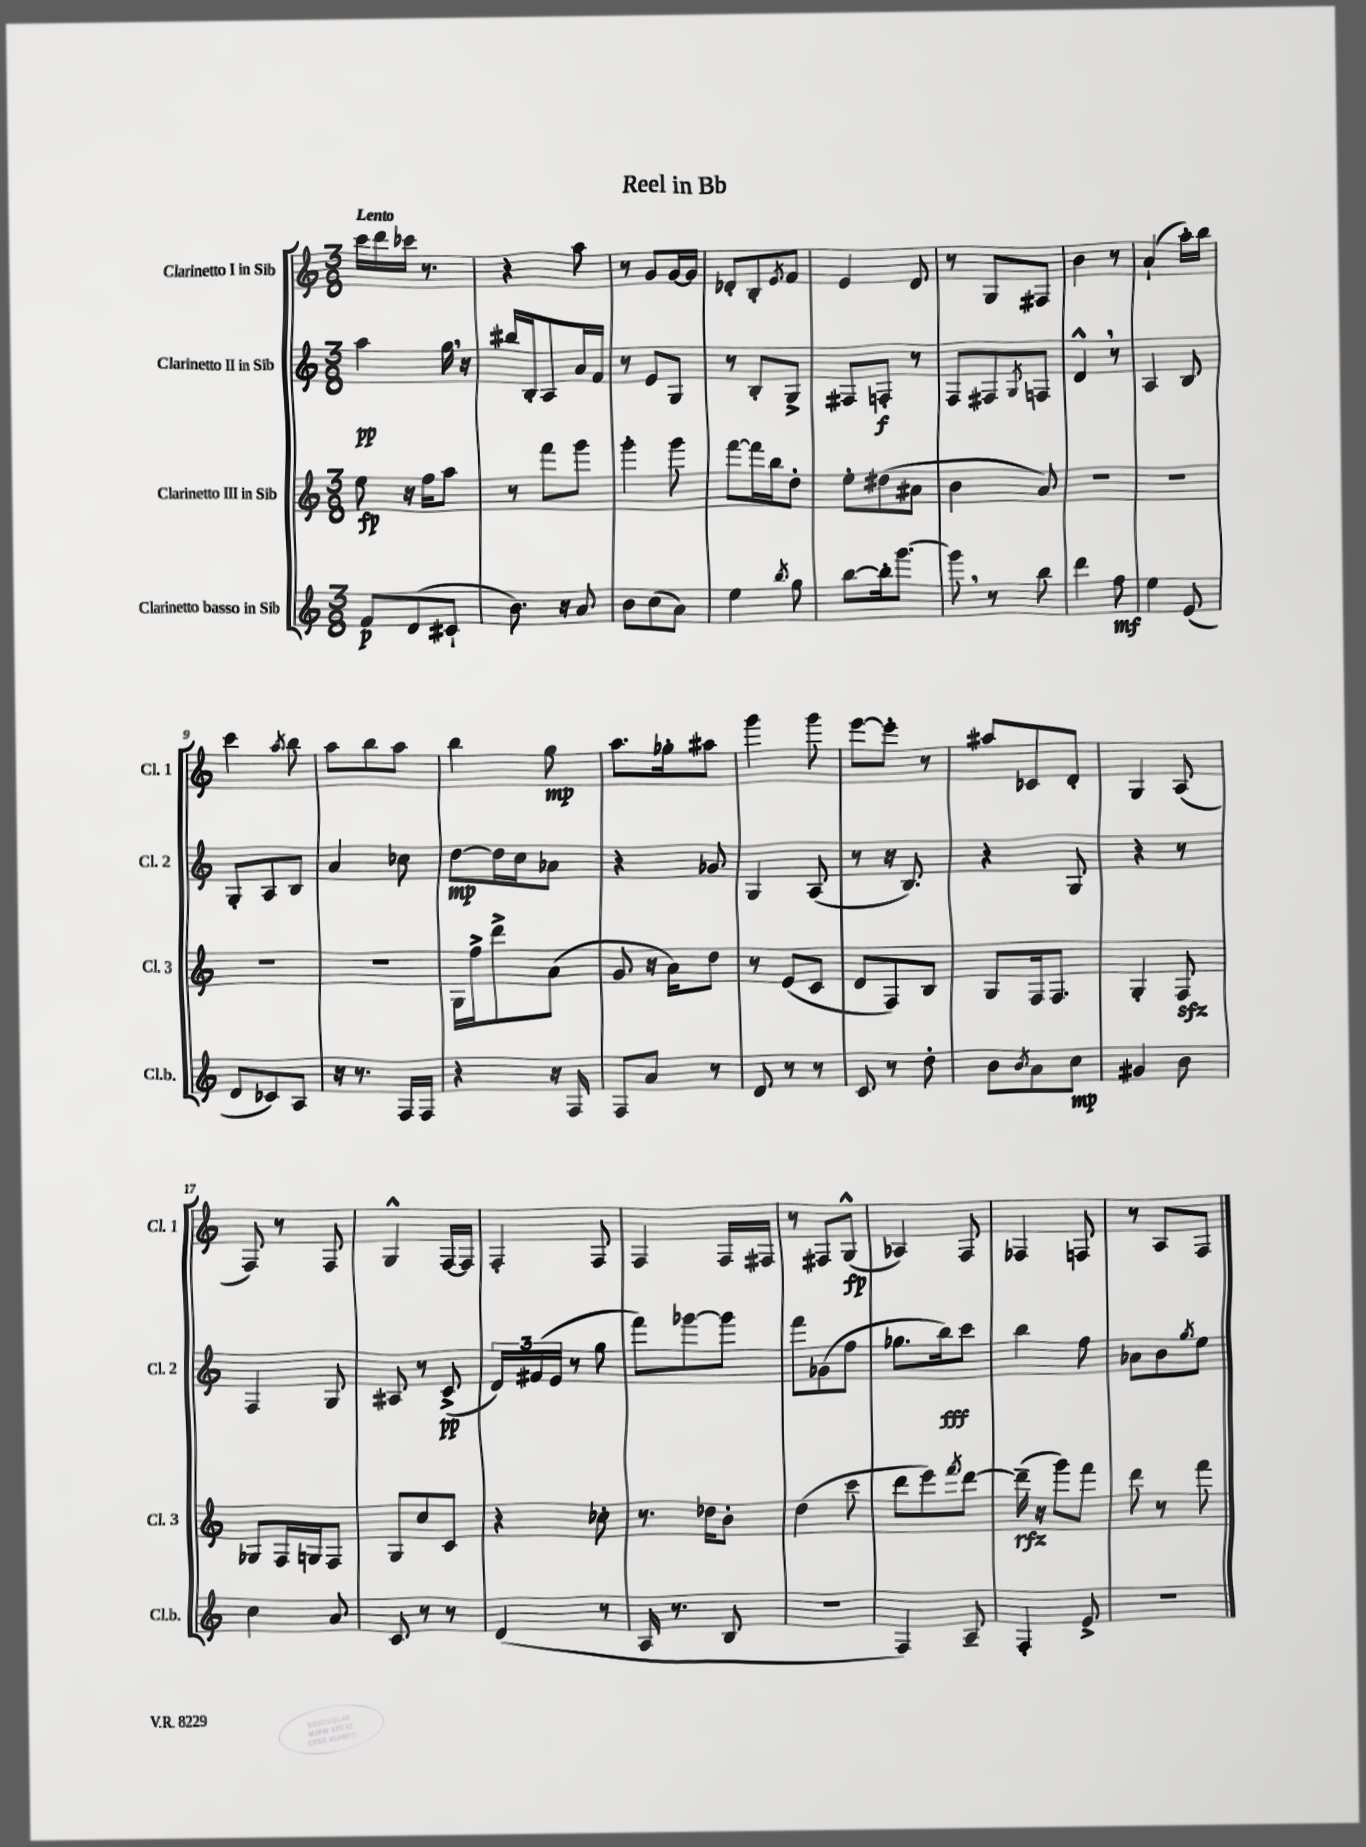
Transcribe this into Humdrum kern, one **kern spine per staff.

**kern	**kern	**kern	**kern
*staff4	*staff3	*staff2	*staff1
*clefG2	*clefG2	*clefG2	*clefG2
*k[]	*k[]	*k[]	*k[]
*M3/8	*M3/8	*M3/8	*M3/8
8f	8ee	4aa	16ccc
.	.	.	16ddd
(8d	16r	.	16ccc-
.	16ff	.	8.r
8c#`	8aa	16gg	.
.	.	16r	.
=	=	=	=
8.b)	8r	16bb#	4r
.	.	16B'	.
.	8fff	8A	.
16r	.	.	.
8a	8ggg	16a	8aa
.	.	16f	.
=	=	=	=
8b	4ggg'	8r	8r
(8cc	.	8e	8g
8a)	8ggg	8G	[16g
.	.	.	16g]
=	=	=	=
4ee	[8fff	8r	8d-'
.	16fff]	8B'	8B'
.	16bb	.	.
8qbb	.	.	8qe
8gg	8dd'	8G^	8f
=	=	=	=
[8bb	8ee'	8F#	4e
16bb']	(8dd#	8F'	.
[8.ggg	.	.	.
.	8a#	8r	8d
=	=	=	=
8ggg]	4b	8F	8r
8r	.	8F#	8G
.	.	8qG	.
8bb	8a)	8F	8F#
=	=	=	=
4ddd	4.r	4d^^	4b
8ff	.	8r	8r
=	=	=	=
4ee	4.r	4A	(4a`
(8e	.	8B	16aa')
.	.	.	16bb
=	=	=	=
8d	4.r	8G'	4ccc
8c-)	.	8A	.
.	.	.	8qaa
8A	.	8B	8bb
=	=	=	=
16r	4.r	4a	8aa
8.r	.	.	.
.	.	.	8bb
16F	.	8cc-	8aa
16F	.	.	.
=	=	=	=
4r	16G	[8dd	4bb
.	16ff^	.	.
.	8ddd^	16dd]	.
.	.	16cc	.
16r	(8a	8a-	8gg
16F	.	.	.
=	=	=	=
8F	8g	4r	8.aa
8a	16r	.	.
.	16a)	.	16gg-'
8r	8dd	8g-	8aa#
=	=	=	=
8d	8r	4G	4ggg
8r	(8e	.	.
8r	8c	(8A	8ggg
=	=	=	=
8c	8d	8r	[8eee
8r	8F)	16r	8eee']
.	.	8.B)	.
8dd'	8B	.	8r
=	=	=	=
8b	8G	4r	8aa#
8qb	.	.	.
8a	16F	.	8c-
.	8.F	.	.
8cc	.	8G	8d'
=	=	=	=
4g#	4G'	4r	4G
8b	8F	8r	(8A
=	=	=	=
4cc	8G-	4F	8F)
.	16F	.	8r
.	16G	.	.
8a	8F	8G	8F
=	=	=	=
8c	8G	8A#	4G^^
8r	8cc	8r	.
8r	8c	(8c^	[16F
.	.	.	16F]
=	=	=	=
(4d	4r	24d)	4F'
.	.	(24f#	.
.	.	24e	.
.	.	8r	.
8r	8cc-'	8gg	8F
=	=	=	=
16A	8.r	8fff)	4F
8.r	.	.	.
.	.	[8ggg-	.
.	16dd-	.	.
8B	8b'	8ggg-]	16F
.	.	.	16F#
=	=	=	=
4.r	(4dd	8fff	8r
.	.	(8g-	8F#
.	8ccc	8ff	(8G^^
=	=	=	=
4F)	8ddd	8.gg-	4A-)
.	8eee)	.	.
.	.	16bb)	.
.	8qfff	.	.
8A~	[8ddd	8ccc	8F
=	=	=	=
4F'	(16ddd~]	4bb	4F-
.	16r	.	.
.	8ggg)	.	.
8e^	8fff	8ff	8F
=	=	=	=
4.r	8ddd	8a-	8r
.	8r	8b	8A
.	.	8qgg	.
.	8fff	8ee	8F
==	==	==	==
*-	*-	*-	*-
